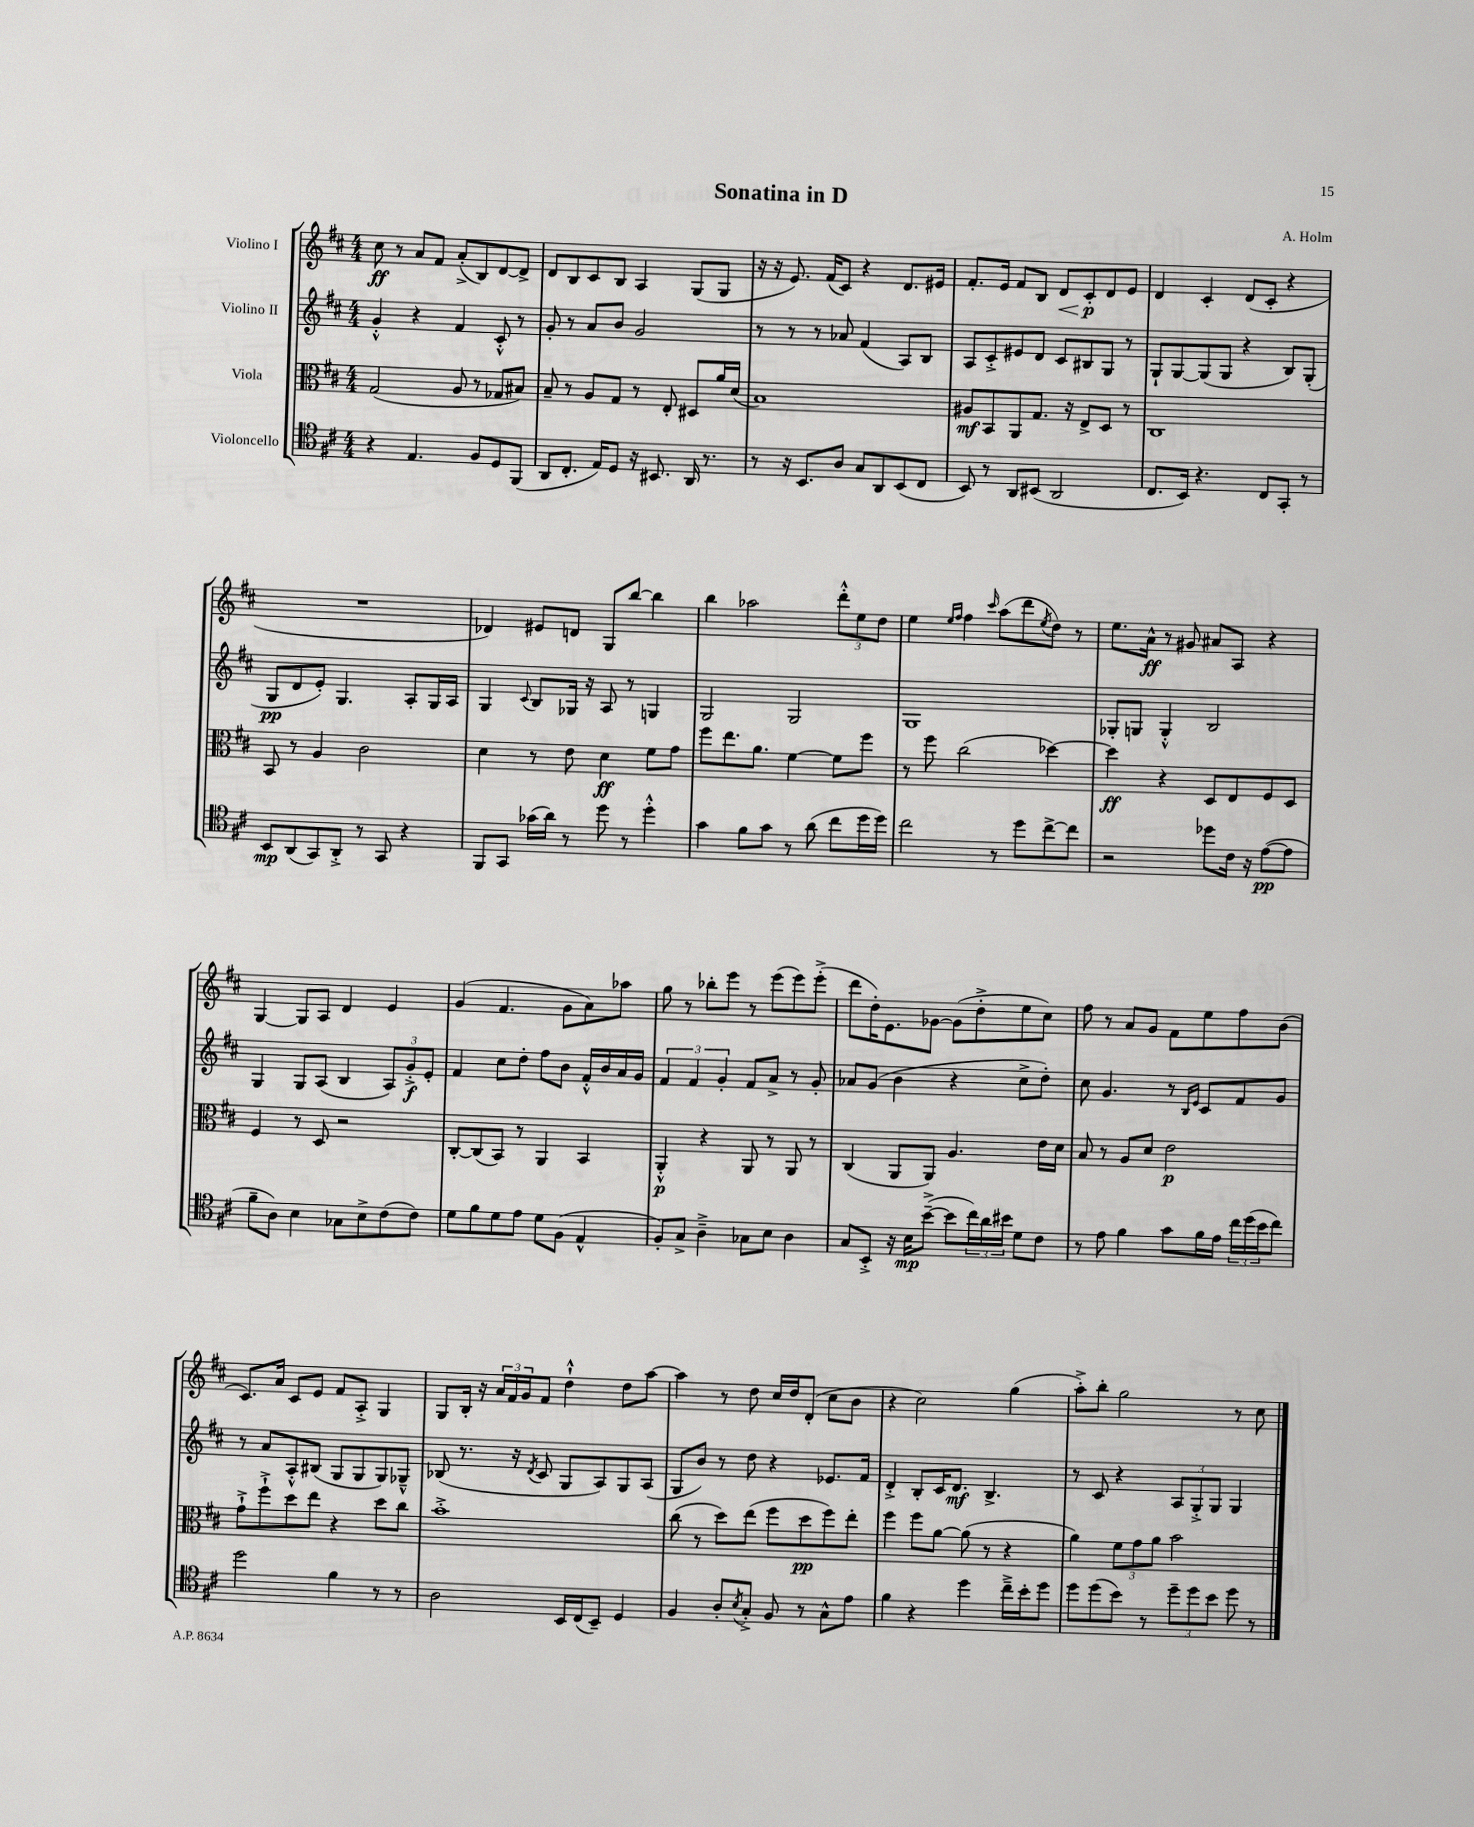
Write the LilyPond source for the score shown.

\header { title = "Sonatina in D" composer = "A. Holm" }
<<
\new StaffGroup <<
\new Staff = "s0" \with { instrumentName = "Violino I" } {
    \clef treble \key d \major \numericTimeSignature \time 4/4
    cis''8\ff r8 a'8 fis'8 a'8-.->( b8) d'8~ d'8-> |
    d'8 b8 cis'8 b8 a4 g8( g8 |
    r16 r16 e'8.) fis'16( cis'8) r4 d'8. eis'16 |
    fis'8.-. e'16 fis'8 b8 d'8\< cis'8-.\p\! d'8 e'8 |
    d'4 cis'4-. d'8( cis'8-. r4 |
    R1 |
    des'4) eis'8 d'8 g8 b''8~ b''4 |
    b''4 aes''2 \tuplet 3/2 { d'''8-.-^ e''8 d''8 } |
    e''4 \grace { e''16 fis''16 } fis''4 \grace { cis'''16 } a''8( d'''8 \acciaccatura { e''8 } d''8) r8 |
    e''8. a'16-^\ff r8 gis'8 ais'8 a8 r4 |
    g4~ g8 a8 d'4 e'4 |
    g'4( fis'4. g'8 a'8) aes''8 |
    g''8 r8 bes''8-. e'''8 r8 e'''8( e'''8) e'''8-.->( |
    d'''8 d''16-.) e'8. ges'8~ ges'8( d''8-.-> e''8 cis''8) |
    fis''8 r8 a'8 g'8 fis'8 e''8 fis''8 b'8( |
    cis'8.) a'16 cis'8 e'8 fis'8 a8-.-> g4 |
    g8 b16-. r16 \tuplet 3/2 { a'16 fis'16 g'16 } fis'8 d''4-!-^ d''8 a''8~ |
    a''4 r8 d''8 cis''16 d''16 d'8-.( cis''8 b'8 |
    r4 cis''2) g''4( |
    a''8-.->) b''8-. g''2 r8 cis''8 \bar "|." |
}
\new Staff = "s1" \with { instrumentName = "Violino II" } {
    \clef treble \key d \major \numericTimeSignature \time 4/4
    g'4-.-^ r4 fis'4 cis'8-.-^ r8 |
    g'8-. r8 a'8 b'8 g'2 |
    r8 r8 r8 aes'8 fis'4( a8) b8 |
    a8 cis'8-.-> eis'8 d'8 cis'8 bis8 g8 r8 |
    g8-! g8~ g8( g8 r4 b8) g8-.( |
    g8\pp d'8 e'8-.) g4. a8-. g16 a16 |
    g4 \appoggiatura { cis'8 } b8 ges16 r16 a8 r8 g4 |
    g2 g2 |
    g1 |
    ges8-. g8 g4-.-^ b2 |
    g4 g8 a8( b4 \tuplet 3/2 { a8) g'8-.->\f e'8-. } |
    fis'4 cis''8 d''8-. fis''8 b'8 fis'16-.-^ b'16 a'16 g'16 |
    \tuplet 3/2 { fis'4 fis'4 g'4-. } fis'8 a'8-> r8 g'8-. |
    aes'8 g'8( b'4 r4 cis''8-> d''8-.) |
    cis''8 g'4. r8 \grace { b16 e'16 } cis'8 fis'8 g'8 |
    r8 a'8 a8-.-^ bis8( g8 g8 g8) ges8---^ |
    bes8( r8. r16 \acciaccatura { d'8 } cis'8 g8 a8) g8 a8( |
    g8 b'8) r8 d''8 r4 ees'8. fis'16 |
    d'4-.-> b8-. cis'16 d'8.\mf b4.-> |
    r8 cis'8 r4 \tuplet 3/2 { a8 g8-.-> g8 } g4 \bar "|." |
}
\new Staff = "s2" \with { instrumentName = "Viola" } {
    \clef alto \key d \major \numericTimeSignature \time 4/4
    g2( a8 r8 ges8 bis8) |
    b8-- r8 a8 g8 r8 e8-. dis8 a'16 d'16( |
    b1) |
    ais8\mf b,8 a,8 g8. r16 e8-> d8 r8 |
    cis1 |
    b,8 r8 a4 cis'2 |
    d'4 r8 e'8 d'4\ff fis'8 g'8 |
    fis''8 e''8. a'8. fis'4~ fis'8 fis''8 |
    r8 fis''8 cis''2( des''4~) |
    des''4\ff r4 d8 e8 fis8 d8 |
    fis4 r8 d8 r2 |
    cis8~-. cis8( b,8) r8 a,4 b,4 |
    a,4-.-^\p r4 a,8 r8 a,8 r8 |
    cis4( a,8 a,8) a4. e'16 d'16 |
    b8 r8 a8 d'8 e'2\p |
    g'8-!-> fis''8-!-> d''8 e''8 r4 d''8 cis''8 |
    b'1-.-> |
    cis''8( r8 d''8) e''8( fis''8 d''8\pp fis''8) e''8-. |
    fis''4 fis''8 a'8~ a'8( r8 r4 |
    a'4) \tuplet 3/2 { fis'8 g'8 a'8 } b'2 \bar "|." |
}
\new Staff = "s3" \with { instrumentName = "Violoncello" } {
    \clef tenor \key d \major \numericTimeSignature \time 4/4
    r4 e4. fis8 d8 fis,8( |
    a,8 cis8.-. e16) d8 r16 bis,8. a,16 r8. |
    r8 r16 b,8. a8 g8 a,8 b,8( cis8 |
    b,8) r8 a,8 bis,8( a,2 |
    cis8. b,16) r4. cis8 g,8-. r8 |
    b,8\mp a,8( g,8) a,8-.-> r8 g,8 r4 |
    fis,8 g,8 ges'16( a'16) r8 d''8 r8 d''4-.-^ |
    g'4 fis'8 g'8 r8 a'8( cis''8 d''16 d''16) |
    cis''2 r8 d''8 cis''8~-> cis''8 |
    r2 des''8 cis'16 r16 e'8~\pp( e'8 |
    fis'8-- a8) b4 ges8 b8-> cis'8( cis'8) |
    d'8 fis'8 d'8 e'8 d'8 fis8( e4-^ |
    fis8-.) g8-> a4---> ges8 b8 a4 |
    g8 b,8-.-> r16 b16\mp b'8~--->( b'8 \tuplet 3/2 { cis''16) a'16 bis'16 } d'8 cis'8 |
    r8 e'8 fis'4 g'8 fis'16 e'16 \tuplet 3/2 { cis''16 d''16( b'16 } cis''8) |
    d''2 fis'4 r8 r8 |
    a2 b,16 cis16( b,8--) d4 |
    fis4 a8-. \acciaccatura { b8 } g8-.-> fis8 r8 g8-^ e'8 |
    fis'4 r4 d''4 cis''16---> b'16-. d''8 |
    d''8 d''8( b'8) r8 \tuplet 3/2 { d''8-- d''8 b'8 } d''8 r8 \bar "|." |
}
>>
>>
\layout { \context { \Score \remove "Bar_number_engraver" } }
